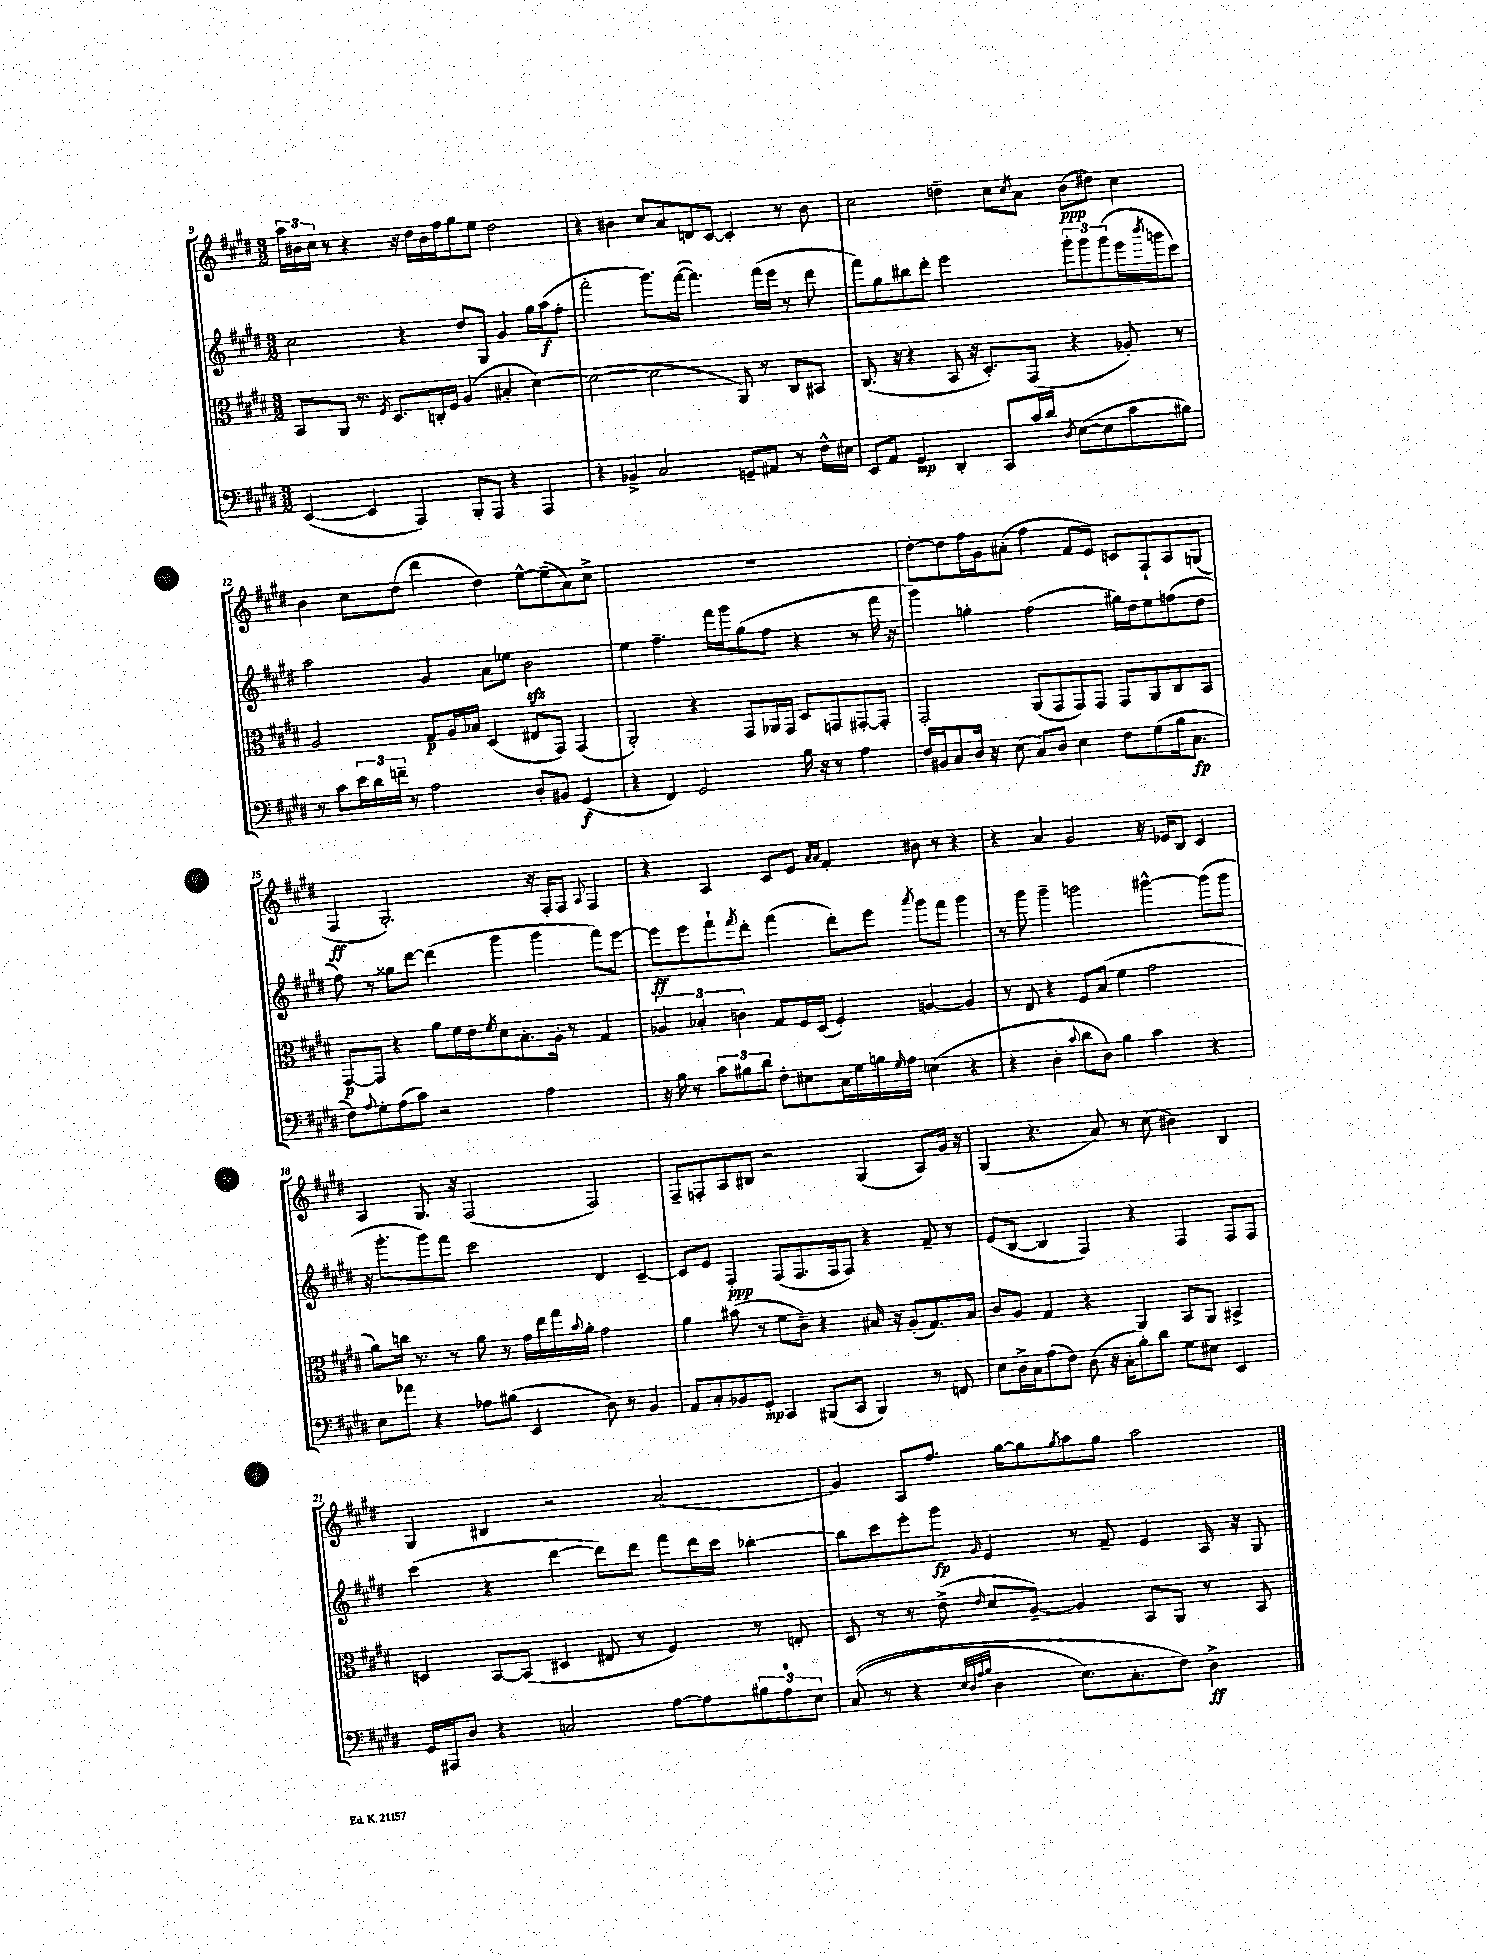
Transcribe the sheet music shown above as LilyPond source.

<<
\new StaffGroup <<
\new Staff = "s0" {
    \clef treble \key e \major \numericTimeSignature \time 3/2
    \tuplet 3/2 { a''16 bis'16 cis''16 } r8 r4 r16 dis''16 bis'16 fis''16 gis''8 e''8 dis''2 |
    r4 bis'4 cis''8 a'8 d'8 cis'8~ cis'4-. r8 bis'8 |
    cis''2 d''4-- cis''8 \acciaccatura { cis''8 } a'8 b'8\ppp( dis''8) cis''4 |
    b'4 cis''8 dis''8( dis'''4 dis''4) e''8~-^ e''8--( a'8) cis''8-> |
    R1. |
    dis''8~-. dis''8 fis''16 gis'16 ais'8-.( fis''4 fis'8 e'8) c'8 fis8-! a8 g8( |
    fis4\ff gis2.-.) r16 fis16-. fis8 \appoggiatura { a8 } fis4 |
    r4 a4 cis'8 e'8 \grace { a'16 a'16 } fis'4-. bis'8 r8 r4 |
    r4 a'4 gis'2 r16 ees'16 b8 cis'4 |
    a4 gis8. r16 fis2( fis2) |
    fis8-- f8-. a8 bis8 r2 gis4( a8) gis'16 r16 |
    gis4( r4. a'8) r8 cis''8( bis'4) b4 |
    gis4 bis4 r2 a'2( |
    gis'4) a8 fis''8. gis''16~ gis''8 \acciaccatura { gis''8 } a''8 gis''8 a''2 \bar "|." |
}
\new Staff = "s1" {
    \clef treble \key e \major \numericTimeSignature \time 3/2
    cis''2 r4 dis''8 gis8 gis'4 gis''16 a''16\f( fis''8-. |
    fis'''2-. gis'''8.) fis'''16~( fis'''4.) fis'''16( e'''16 r8 dis'''8 |
    fis'''8) gis''8 bis''8 dis'''8-. e'''2 \tuplet 3/2 { gis'''8-. gis'''8 gis'''8( } e'''16 \acciaccatura { b'''8 } g'''16 cis'''8) |
    a''2 gis'4 a'8 ees''8 b'2\sfz |
    e''4 fis''4.-- fis'''16 gis'''16 gis''8( fis''8 r4 r8 fis'''16 r16 |
    gis'''4) g''4-. fis''2( gis''16) dis''16 e''8 f''8( dis''8 |
    fis''8) r8 gisis''8 dis'''8~ dis'''4( gis'''4 gis'''4 fis'''8) e'''8~ |
    e'''8\ff e'''8 fis'''8-! \acciaccatura { fis'''8 } dis'''8-. fis'''4( dis'''8-.) e'''8 \acciaccatura { a'''8 } gis'''8 fis'''8 gis'''4 |
    r8 gis'''8 gis'''4-- g'''2 gis'''4~-^ gis'''8( gis'''8 |
    r16 gis'''8.-. gis'''8) fis'''8 cis'''2 dis'4 cis'4~-- |
    cis'8 e'8 fis4-.\ppp fis8( fis8. fis16 fis8) r4 fis'8-- r8 |
    e'8( b8~ b4 fis4) r4 fis4 fis8 fis8 |
    cis'''4( r4 dis'''4~ dis'''8) dis'''8 fis'''8 dis'''16 cis'''16 bes''4~-. |
    bes''8 cis'''8 e'''8-. gis'''8\fp \grace { gis'16 } e'4 r8 fis'8-- e'4 a16 r16 gis8 \bar "|." |
}
\new Staff = "s2" {
    \clef alto \key e \major \numericTimeSignature \time 3/2
    b,8 a,8 r8. \acciaccatura { fis8 } dis8. c16-. fis16 a4( bis4-. dis'4~) |
    dis'2~( dis'2 a,8) r8 cis8 bis,8 |
    cis8.( r16 r4 b,8 r16 dis8.-.) gis,8( r4 aes8-.) r8 |
    a2 gis8\p a16 bes16 dis4( eis8 gis,8) gis,4( |
    a,2-.) r4 gis,8 aes,16 gis,16 dis8 g,8 gis,8~-. gis,8-. |
    gis,2-. a,8( gis,8 gis,8) gis,8 gis,8 a,8 cis8 b,8 |
    gis,8~\p gis,8 r4 a'8 fis'16 e'16 \acciaccatura { fis'8 } dis'8 b8.-. a16-. r8 gis4 |
    \tuplet 3/2 { aes4 bes4-. c'4 } gis8 fis16 dis16( fis4-.) a4~ a4 |
    r8 e8 r4 fis8 b8( fis'4 gis'2 |
    a'8) c''16 r8. r8 a'8 r8 gis'16 e''16 gis''16 \appoggiatura { b'8 } a'16-. gis'2 |
    a'4 bis'8( r8 fis'8 cis'8--) r4 bis16 r16 a8-.( gis8.) bis16 |
    cis'8 a8 gis4 r4 a,4 b,8 a,8 bis,4-> |
    d4 b,8~ b,8( dis4 eis8 r8 fis4) r8 e8-. |
    dis8 r8 r8 e'8->( \grace { e'16 } dis'8 a8~--) a4 b,8 a,8 r8 b,8 \bar "|." |
}
\new Staff = "s3" {
    \clef bass \key e \major \numericTimeSignature \time 3/2
    e,4~( e,4 a,,4) b,,8-. a,,8 r4 a,,4 |
    r4 bes,4-> cis2 g,8-- ais,8 r8 fis16-^ eis16 |
    e,8 a,8 gis,4\mp dis,4-. cis,8 cis'16 dis'16 \acciaccatura { dis8 } e8~( e8 cis'8 bis8) |
    r8 cis'8 \tuplet 3/2 { e'16 dis'16 f'16-- } r8 a2 dis8-. bis,8 gis,4\f( |
    r4 fis,4) gis,2 b16 r16 r8 a4 |
    fis16 bis,16 cis8 dis16 r16 e8( cis8) dis8 e4 fis8 gis8( b16 cis8.\fp |
    fis8) \appoggiatura { a8 } gis8-. a8( cis'8) r2 a2 |
    r16 b16 r8 \tuplet 3/2 { cis'8 bis8 dis'8 } fis8-. eis8 cis16 gis16 b16 \grace { gis16 } a16 e4( r4 |
    r4 dis4-. \appoggiatura { cis'8 } dis'8 dis8) b4 cis'4 r4 |
    e8 aes'8 r4 aes8 bis8( e,4 dis8) r8 b,4 |
    a,8 cis8-. bes,8 gis,8-.\mp cis,4 bis,,8( cis,8 bis,,4) r8 f,8 |
    e8 dis16-> cis16 a8( fis8) dis8( r16 cis16-. b8-.) dis'8 gis8 eis8 e,4 |
    gis,16 ais,,16 dis8 r4 c2 a8~ a8 \tuplet 3/2 { bis8 a8-0 e8 } |
    cis8(\( r8 r4 \grace { e32 dis32 a32 b32 } dis4 e8.) cis8.-. fis8\) dis4->\ff \bar "|." |
}
>>
>>
\layout { \context { \Score currentBarNumber = #9 } }
